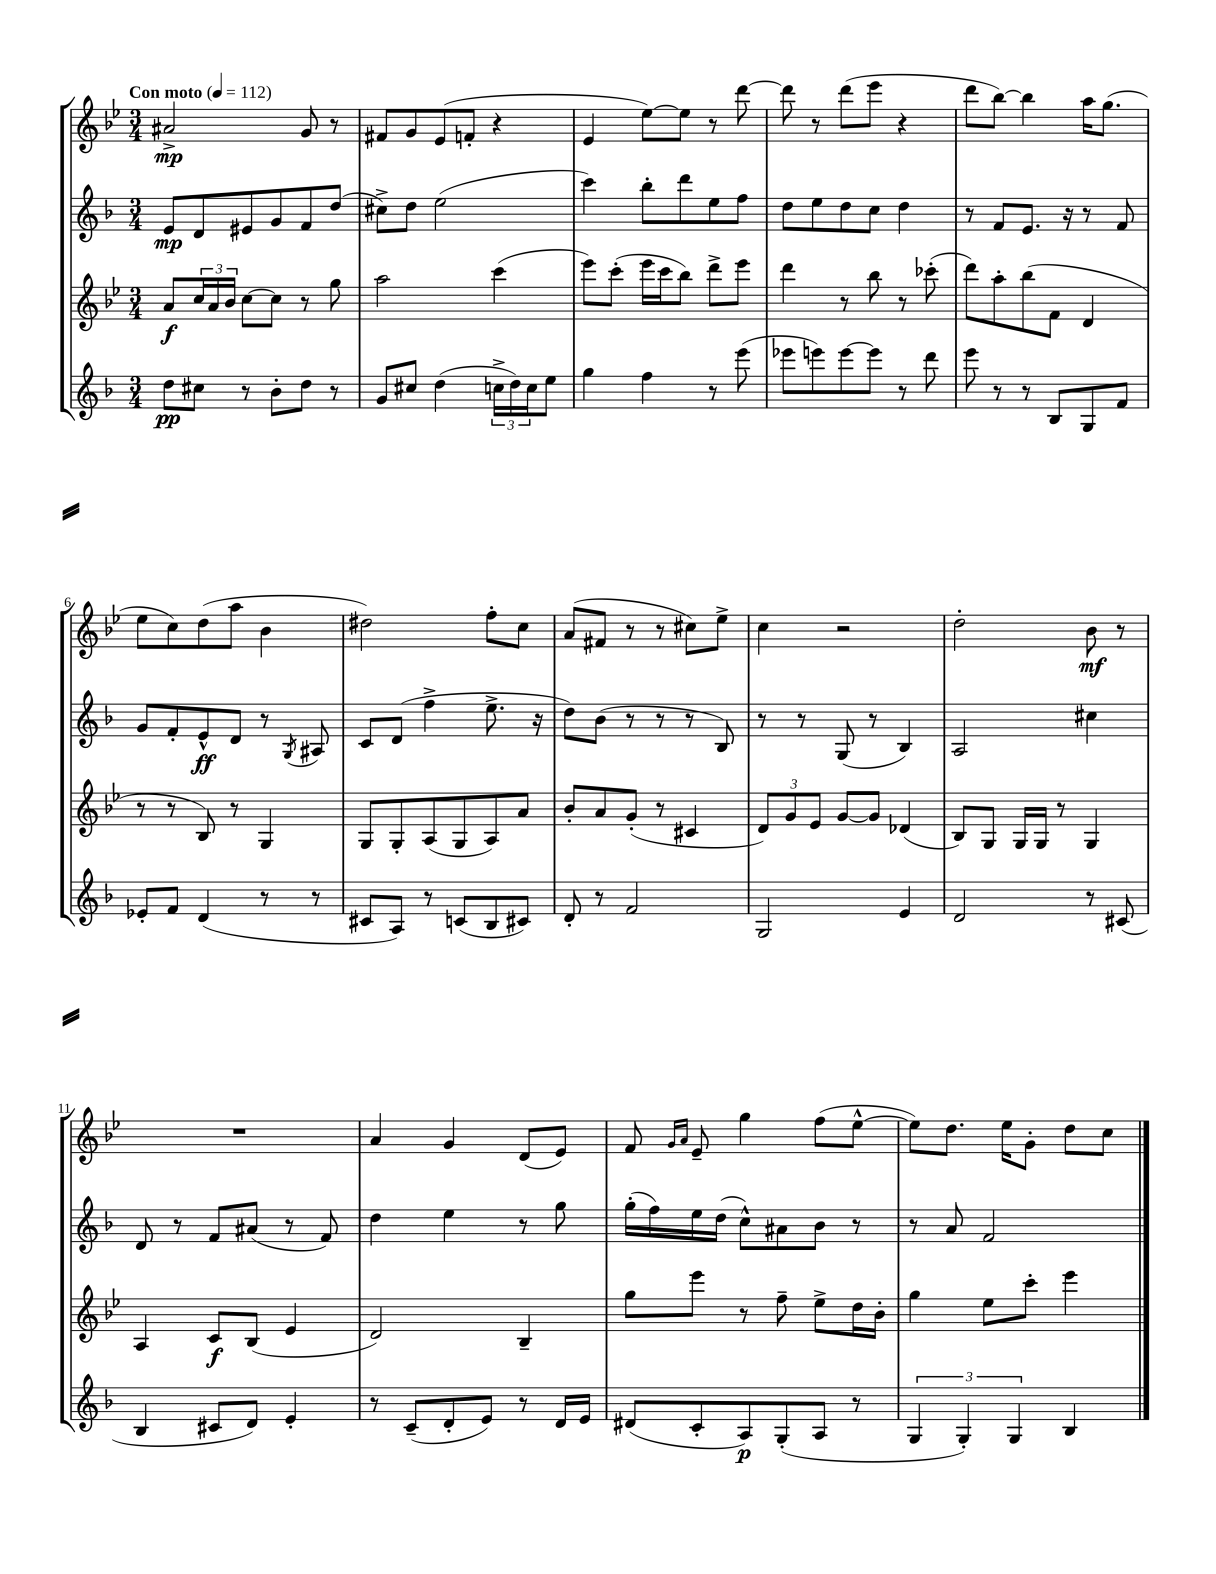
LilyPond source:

<<
\new StaffGroup <<
\new Staff = "s0" {
    \clef treble \key bes \major \numericTimeSignature \time 3/4 \tempo "Con moto" 4 = 112
    ais'2->\mp g'8 r8 |
    fis'8 g'8 ees'8( f'8-. r4 |
    ees'4 ees''8~) ees''8 r8 d'''8~ |
    d'''8 r8 d'''8( ees'''8 r4 |
    d'''8 bes''8~) bes''4 a''16 g''8.( |
    ees''8 c''8) d''8( a''8 bes'4 |
    dis''2) f''8-. c''8 |
    a'8( fis'8 r8 r8 cis''8) ees''8-> |
    c''4 r2 |
    d''2-. bes'8\mf r8 |
    R2. |
    a'4 g'4 d'8( ees'8) |
    f'8 \grace { g'16 a'16 } ees'8-- g''4 f''8( ees''8~-^ |
    ees''8) d''8. ees''16 g'8-. d''8 c''8 \bar "|." |
}
\new Staff = "s1" {
    \clef treble \key f \major \numericTimeSignature \time 3/4
    e'8\mp d'8 eis'8 g'8 f'8 d''8( |
    cis''8->) d''8 e''2( |
    c'''4) bes''8-. d'''8 e''8 f''8 |
    d''8 e''8 d''8 c''8 d''4 |
    r8 f'8 e'8. r16 r8 f'8 |
    g'8 f'8-. e'8-^\ff d'8 r8 \acciaccatura { g8 } ais8 |
    c'8 d'8( f''4-> e''8.-> r16 |
    d''8) bes'8( r8 r8 r8 bes8) |
    r8 r8 g8( r8 bes4) |
    a2 cis''4 |
    d'8 r8 f'8 ais'8( r8 f'8) |
    d''4 e''4 r8 g''8 |
    g''16-.( f''16) e''16 d''16( c''8-^) ais'8 bes'8 r8 |
    r8 a'8 f'2 \bar "|." |
}
\new Staff = "s2" {
    \clef treble \key bes \major \numericTimeSignature \time 3/4
    a'8\f \tuplet 3/2 { c''16 a'16 bes'16 } c''8~ c''8 r8 g''8 |
    a''2 c'''4( |
    ees'''8) c'''8-.( ees'''16 c'''16 bes''8) d'''8-> ees'''8 |
    d'''4 r8 bes''8 r8 ces'''8-.( |
    d'''8) a''8-. bes''8( f'8 d'4 |
    r8 r8 bes8) r8 g4 |
    g8 g8-. a8( g8 a8) a'8 |
    bes'8-. a'8 g'8-.( r8 cis'4 |
    \tuplet 3/2 { d'8) g'8 ees'8 } g'8~ g'8 des'4( |
    bes8) g8 g16 g16 r8 g4 |
    a4 c'8\f bes8( ees'4 |
    d'2) bes4-- |
    g''8 ees'''8 r8 f''8-- ees''8-> d''16 bes'16-. |
    g''4 ees''8 c'''8-. ees'''4 \bar "|." |
}
\new Staff = "s3" {
    \clef treble \key f \major \numericTimeSignature \time 3/4
    d''8\pp cis''8 r8 bes'8-. d''8 r8 |
    g'8 cis''8 d''4( \tuplet 3/2 { c''16-> d''16) c''16 } e''8 |
    g''4 f''4 r8 e'''8( |
    ees'''8 e'''8) e'''8~ e'''8 r8 d'''8 |
    e'''8 r8 r8 bes8 g8 f'8 |
    ees'8-. f'8 d'4( r8 r8 |
    cis'8 a8) r8 c'8( bes8 cis'8) |
    d'8-. r8 f'2 |
    g2 e'4 |
    d'2 r8 cis'8( |
    bes4 cis'8 d'8) e'4-. |
    r8 c'8--( d'8-. e'8) r8 d'16 e'16 |
    dis'8( c'8-. a8\p) g8-.( a8 r8 |
    \tuplet 3/2 { g4 g4-.) g4 } bes4 \bar "|." |
}
>>
>>
